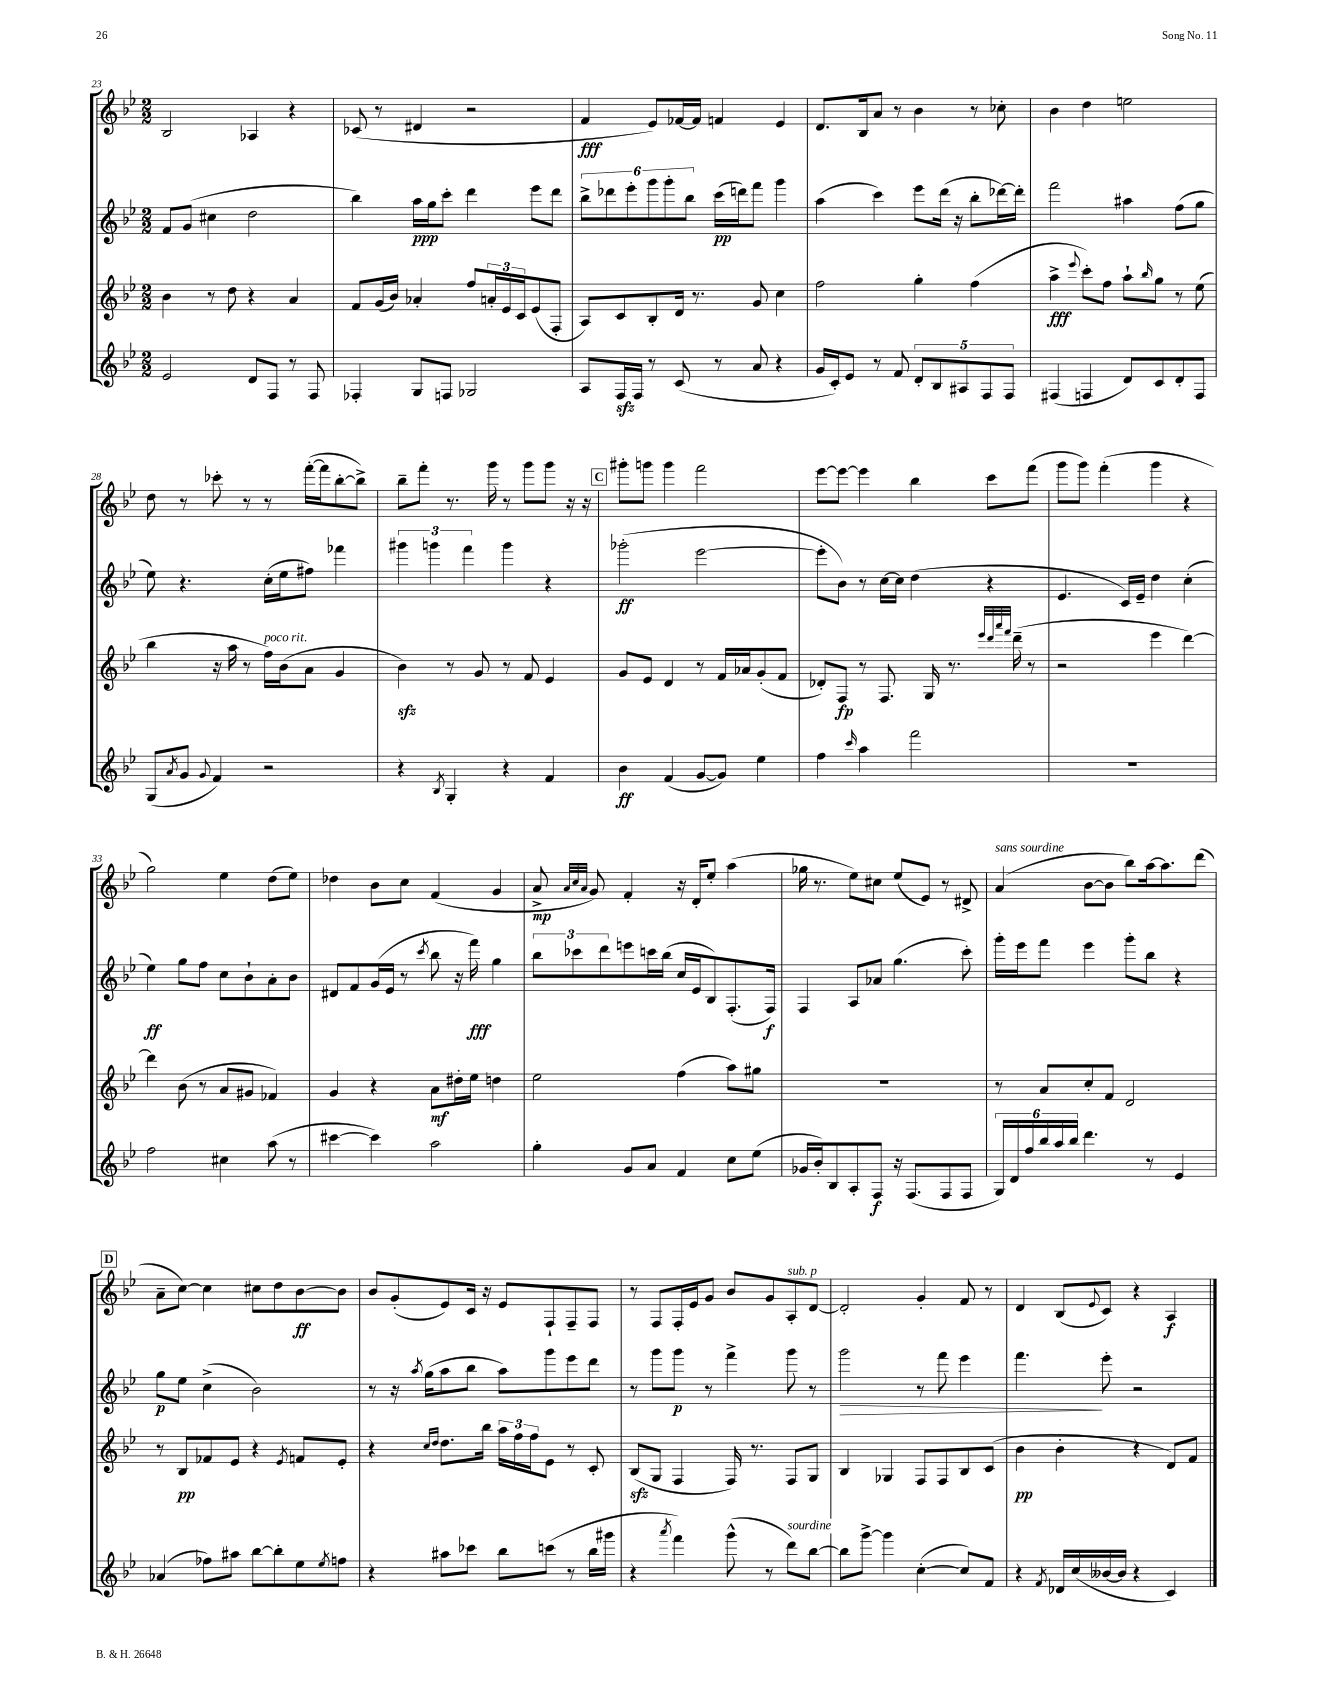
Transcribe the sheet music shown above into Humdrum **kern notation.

**kern	**kern	**kern	**kern
*staff4	*staff3	*staff2	*staff1
*clefG2	*clefG2	*clefG2	*clefG2
*k[b-e-]	*k[b-e-]	*k[b-e-]	*k[b-e-]
*M2/2	*M2/2	*M2/2	*M2/2
2e-	4b-	8f	2B-
.	.	(8g	.
.	8r	4cc#	.
.	8dd	.	.
8d	4r	2dd	4A-
8F	.	.	.
8r	4a	.	4r
8F	.	.	.
=	=	=	=
4F-'	8f	4bb-)	(8c-
.	(16g	.	8r
.	16b-)	.	.
8G	4a-'	16aa	4d#
.	.	16gg	.
8F	.	8ccc'	.
2G-	8ff	4ddd	2r
.	24a'	.	.
.	24e-	.	.
.	24c	.	.
.	(8e-	8eee-	.
.	8F'	8ddd	.
=	=	=	=
8A	8A)	12bb-^	4f
.	.	12ddd-	.
16F	8c	.	.
.	.	12eee-'	.
16F	.	.	.
8r	8B-'	12ggg	8e-)
.	.	12ggg'	.
(8c	16d	.	[16f-
.	.	12bb-	.
.	8.r	.	16f-]
8r	.	(16ccc	4f
.	.	16ddd)	.
8a	8g	8fff	.
4r	4cc	4ggg	4e-
=	=	=	=
16g	2ff	(4aa	8.d
16c')	.	.	.
8e-	.	.	.
.	.	.	16B-
8r	.	4ccc)	8a
8f	.	.	8r
10d'	4gg'	8eee-	4b-
10B-	.	.	.
.	.	(16ddd	.
.	.	16r	.
10A#	.	.	.
.	(4ff	8bb-'	8r
10F	.	.	.
.	.	[16ddd-)	8cc-'
10F	.	.	.
.	.	16ddd-']	.
=	=	=	=
(4F#	4aa^	2fff	4b-
.	8qqeee-	.	.
4F	8ccc')	.	4dd
.	8ff	.	.
8d)	8aa`	4aa#	2ee
.	16qqbb-	.	.
8c	8gg	.	.
8d'	8r	(8ff	.
8F	(8ee-	8gg	.
=	=	=	=
(8G	4bb-	8ee-)	8dd
8qa	.	.	.
8g	.	4.r	8r
8qqg	.	.	.
4f)	16r	.	8ccc-'
.	16aa	.	.
.	8r	.	8r
2r	16ff)	(16cc'	8r
.	(16b-	16ee-	.
.	8a	8ff#)	([16fff'
.	.	.	16fff]
.	4g	4fff-	[8bb-'
.	.	.	8bb-^])
=	=	=	=
4r	4b-)	6ggg#	8bb-~
.	.	.	8fff'
.	.	6ggg	.
8qB-	.	.	.
4G'	8r	.	8.r
.	.	6fff	.
.	8g	.	.
.	.	.	16ggg
4r	8r	4ggg	8r
.	8f	.	8ggg
4f	4e-	4r	8ggg
.	.	.	16r
.	.	.	16r
=	=	=	=
4b-	8g	(2ggg-'	8ggg#'
.	8e-	.	8ggg
(4f	4d	.	4ggg
[8g	8r	[2eee-	2fff
8g])	16f	.	.
.	16a-	.	.
4ee-	(8g'	.	.
.	8f	.	.
=	=	=	=
4ff	8d-')	8eee-']	[8eee-
.	8F	8b-)	8eee-_
16qqccc	.	.	.
4aa	8r	8r	4eee-]
.	8.F	[16cc	.
.	.	16cc]	.
2fff	.	(4dd	4bb-
.	16G	.	.
.	8.r	.	.
.	.	4r	8ccc
.	32qqeee-	.	.
.	32qqddd	.	.
.	32qqaaa	.	.
.	32qqfff	.	.
.	(16ddd~	.	.
.	8r	.	(8fff
=	=	=	=
1r	2r	4.e-	8ggg
.	.	.	8ggg)
.	.	.	(4fff'
.	.	16c)	.
.	.	16e-~	.
.	4eee-	4dd	4ggg
.	[4ddd)	(4cc'	4r
=	=	=	=
2ff	4ddd]	4ee-)	2gg)
.	(8b-	8gg	.
.	8r	8ff	.
4cc#	8a	8cc	4ee-
.	8g#	8b-`	.
(8aa	4f-)	8a'	(8dd
8r	.	8b-	8ee-)
=	=	=	=
[4ccc#	4g	8d#	4dd-
.	.	8f	.
4ccc#])	4r	(16g	8b-
.	.	16e-	.
.	.	8r	8cc
.	.	8qccc	.
2aa	8a	8bb-	(4f
.	16dd#'	16r	.
.	16ee-	16fff)	.
.	4dd	4gg	4g
=	=	=	=
4gg'	2ee-	12bb-	8a^
.	.	12ccc-	.
.	.	.	32qqa
.	.	.	32qqcc
.	.	.	32qqa
.	.	.	8g)
.	.	12ddd	.
8g	.	8eee	4f'
8a	.	16ccc	.
.	.	(16bb-	.
4f	(4ff	16cc	16r
.	.	16e-	16d'
.	.	8B-)	8ee-'
8cc	8aa)	(8.F'	(4aa
(8ee-	8gg#	.	.
.	.	16F)	.
=	=	=	=
16g-	1r	4F	16gg-
16b-')	.	.	8.r
8B-	.	.	.
8A'	.	8A	8ee-)
8F	.	8a-	8cc#
16r	.	(4.gg	(8ee-
(8.F	.	.	.
.	.	.	8e-)
8F	.	.	8r
8F	.	8ccc')	8d#^
=	=	=	=
24G)	8r	16ggg'	(4a
24d	.	.	.
.	.	16eee-	.
24ff	.	.	.
24bb-	8a	8fff	.
24aa	.	.	.
24bb-	.	.	.
4.ddd	8cc'	4eee-	[8b-
.	8f	.	8b-]
.	2d	8ggg'	8bb-)
8r	.	8bb-	[16aa
.	.	.	8.aa]
4e-	.	4r	.
.	.	.	(8ddd
=	=	=	=
(4a-	8r	8gg	8a~
.	8B-	8ee-	[8cc)
8ff-)	8f-	(4cc^	4cc]
8aa#	8e-	.	.
[8bb-	4r	2b-)	8cc#
8bb-']	.	.	8dd
.	8qe-	.	.
8ee-	8f	.	[8b-
8qee-	.	.	.
8ff	8e-'	.	8b-]
=	=	=	=
4r	4r	8r	8b-
.	.	16r	(8g'
.	.	8qaa	.
.	.	(16gg	.
.	16qqcc	.	.
.	16qqdd	.	.
8aa#	8.dd	8aa	8e-)
8ccc-	.	8bb-	16c
.	16bb-	.	16r
8bb-	24aa	8aa)	8e-
.	24ff	.	.
.	24ff	.	.
(8ccc	8e-	8ggg	8F`
8r	8r	8eee-	8F~
16bb-	8c'	8ddd	8F
16ggg#	.	.	.
=	=	=	=
4r	(8B-	8r	8r
.	8G	8ggg	8F
8qaaa	.	.	.
4fff)	4F	8ggg	16F'
.	.	.	16e-
.	.	8r	8g
(8ggg^^	16F)	4fff^	8b-
.	8.r	.	.
8r	.	.	8g
8ddd)	8F	8ggg	8A'
[8bb-	8G	8r	[8d
=	=	=	=
8bb-]	4B-	2ggg	2d']
[8ggg^	.	.	.
4ggg]	4G-	.	.
([4cc'	8F	8r	4g'
.	8F	8fff	.
8cc])	8B-	4eee-	8f
8f	(8c	.	8r
=	=	=	=
4r	4b-	4.fff	4d
8qf	.	.	.
16d-	4b-'	.	(8B-
(16cc	.	.	.
.	.	.	8qqe-
[16b--	.	8eee-'	8c)
16b--]	.	.	.
4r	4r	2r	4r
4c)	8d)	.	4A
.	8f	.	.
==	==	==	==
*-	*-	*-	*-
